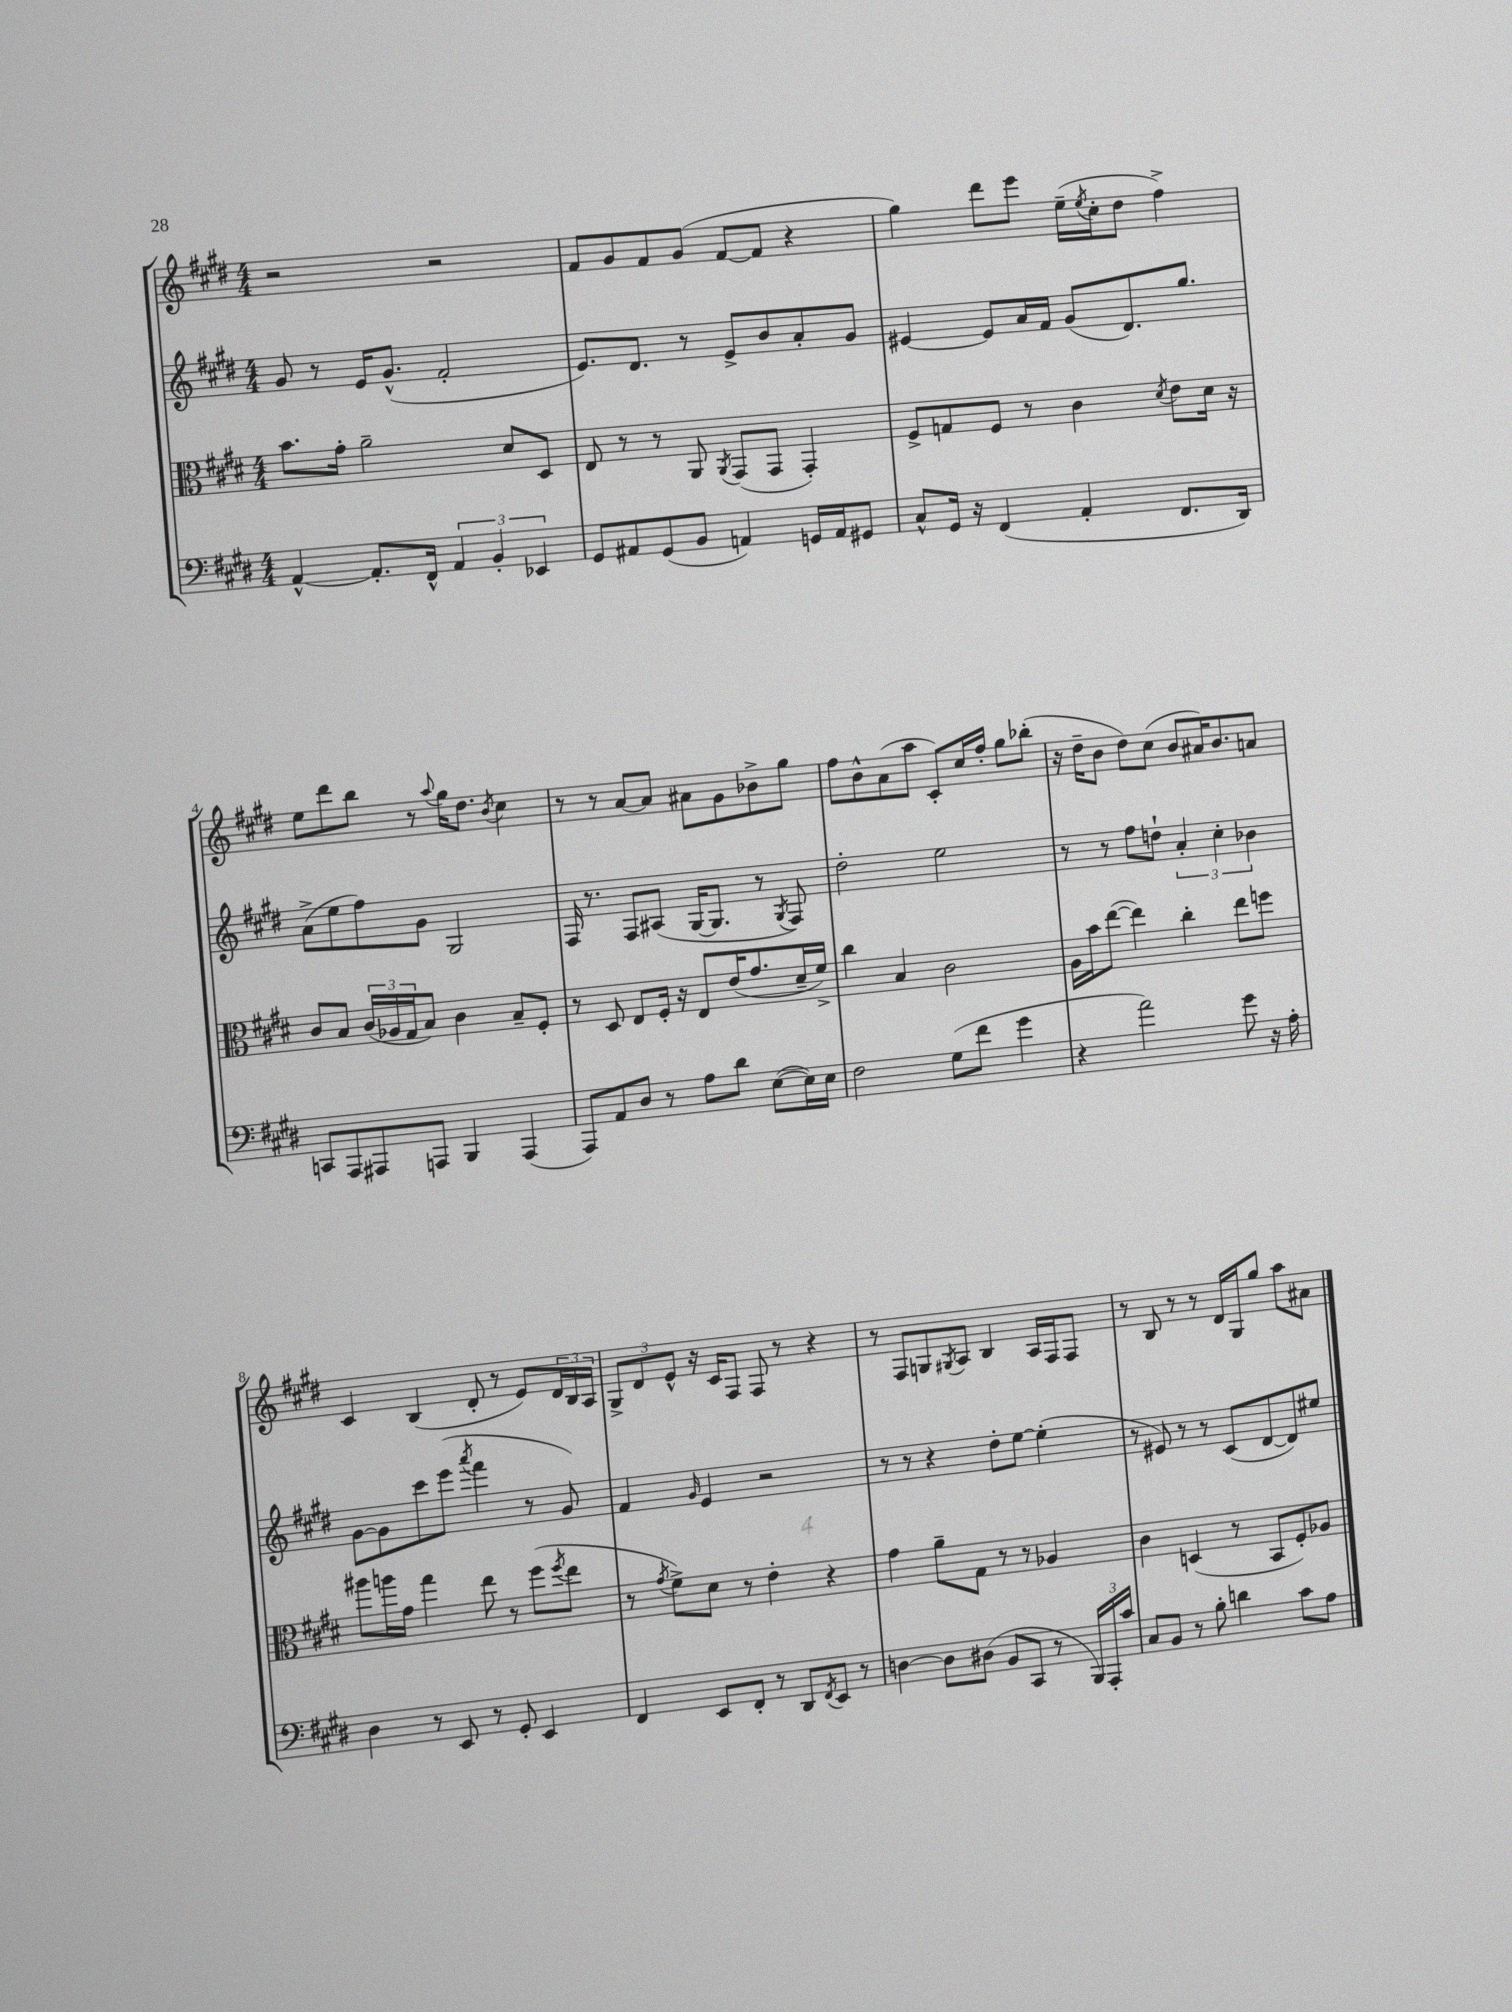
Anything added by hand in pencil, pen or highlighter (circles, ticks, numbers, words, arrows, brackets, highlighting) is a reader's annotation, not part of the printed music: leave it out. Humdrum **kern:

**kern	**kern	**kern	**kern
*staff4	*staff3	*staff2	*staff1
*clefF4	*clefC3	*clefG2	*clefG2
*k[f#c#g#d#]	*k[f#c#g#d#]	*k[f#c#g#d#]	*k[f#c#g#d#]
*M4/4	*M4/4	*M4/4	*M4/4
[4AA^^	8.b	8g#	2r
.	.	8r	.
.	16g#'	.	.
8.AA']	2a~	16e	.
.	.	(8.g#^^	.
16FF#^^	.	.	.
6AA	.	2f#'	2r
6BB'	.	.	.
.	8d#	.	.
6EE-	.	.	.
.	8D#	.	.
=	=	=	=
8GG#	8E	8.e)	8f#
8AA#	8r	.	8g#
.	.	8.d#	.
(8GG#	8r	.	8f#
8BB	8AA	8r	(8g#
.	8qAA	.	.
4AA)	(8GG#	8e^	[8f#
.	8GG#	8b	8f#]
16GG	4GG#')	8a'	4r
16AA	.	.	.
8GG#	.	8g#	.
=	=	=	=
8C#^^	8F#^	[4e#	4gg#)
16GG#	8G	.	.
16r	.	.	.
(4FF#	8F#	8e#]	8ddd#
.	8r	16a	8eee
.	.	16f#	.
4AA'	4c#	(8g#	(16ee~
.	.	.	8qee
.	.	.	16cc#'
.	.	8.d#)	8dd#
.	8qd#	.	.
8.FF#	8e	.	4ff#^)
.	.	8.gg#	.
.	16d#	.	.
16DD#)	16r	.	.
=	=	=	=
8CC	8c#	(8a^	8ee
8AAA	8B	8ee	8ddd#
8AAA#	(24c#	8ff#)	8bb
.	24A-	.	.
.	24G#	.	.
8AAA	8B)	8g#	8r
.	.	.	8qqaa
4BBB	4c#	2G#	16gg#
.	.	.	8.dd#
.	.	.	8qb
(4AAA	8B~	.	4cc#
.	8F#'	.	.
=	=	=	=
8AAA)	8r	16F#	8r
.	.	8.r	.
8AA	8D#	.	8r
8D#	8E	8F#	[8a
8r	16F#'	(8A#	8a]
.	16r	.	.
8A	8E	[16G#	8a#
.	.	8.G#]	.
8d#	(16e	.	8g#
.	8.g#	.	.
([8E	.	8r	8b-^
.	.	8qG#	.
16E])	16d#~	8F#)	8gg#
16E	16f#^)	.	.
=	=	=	=
2F#	4cc#	2dd#'	8ff#
.	.	.	8b^^
.	4B	.	(8a
.	.	.	8aa
(8G#	2c#	2ee	8c#')
8f#	.	.	16cc#
.	.	.	16ff#'
4g#	.	.	8gg#
.	.	.	(8bb-'
=	=	=	=
4r	16A	8r	16r
.	16b	.	16dd#~
.	([8ee	8r	8b
2a)	4ee])	8ff#	8dd#)
.	.	8dd`	(8cc#
.	4cc#'	6a'	8b
.	.	.	16a#)
.	.	6cc#'	.
.	.	.	8.b
8g#	8ee	.	.
.	.	6b-	.
16r	8ff	.	8a
16A'	.	.	.
=	=	=	=
4D#	8aa#	[8g#	4c#
.	16aa	8g#]	.
.	16g#	.	.
8r	4gg#	8ccc#	(4B
8EE	.	(8eee	.
.	.	8qaaa	.
8r	8ee	4fff#	8d#'
8GG#'	8r	.	8r
4EE	(8ff#	8r	8e)
.	8qff#	.	.
.	8ee	8g#)	24d#
.	.	.	24B
.	.	.	24A
=	=	=	=
4FF#	8r	4f#	12G#^
.	.	.	12d#
.	8qg#	.	.
.	8f#^)	.	.
.	.	.	12e^^
.	.	16qqg#	.
8EE	8d#	4e	16r
.	.	.	16c#
8FF#'	8r	.	8F#
8r	4e'	2r	8F#
8DD#	.	.	8r
8qFF#	.	.	.
8EE	4r	.	4r
8r	.	.	.
=	=	=	=
[4D	4g#	8r	8r
.	.	8r	8F#
8D]	8a~	4r	8G
.	.	.	8qG#
(8D#	8G#	.	8A
8BB	8r	8dd#'	4B
8CC#	8r	[8ee	.
8r	4A-	(4ee']	16A
.	.	.	16F#
24BBB)	.	.	8F#
24AAA'	.	.	.
24c#	.	.	.
=	=	=	=
8C#	4c#	8r	8r
8BB	.	8e#)	8B
8r	(4D	8r	8r
8B'	.	8r	8r
4d	8r	(8c#	16d#
.	.	.	16G#
.	8BB	[8d#	8gg#
8c#	8F#')	8d#])	8aa
8A	8A-	8ee#	8a#
==	==	==	==
*-	*-	*-	*-
